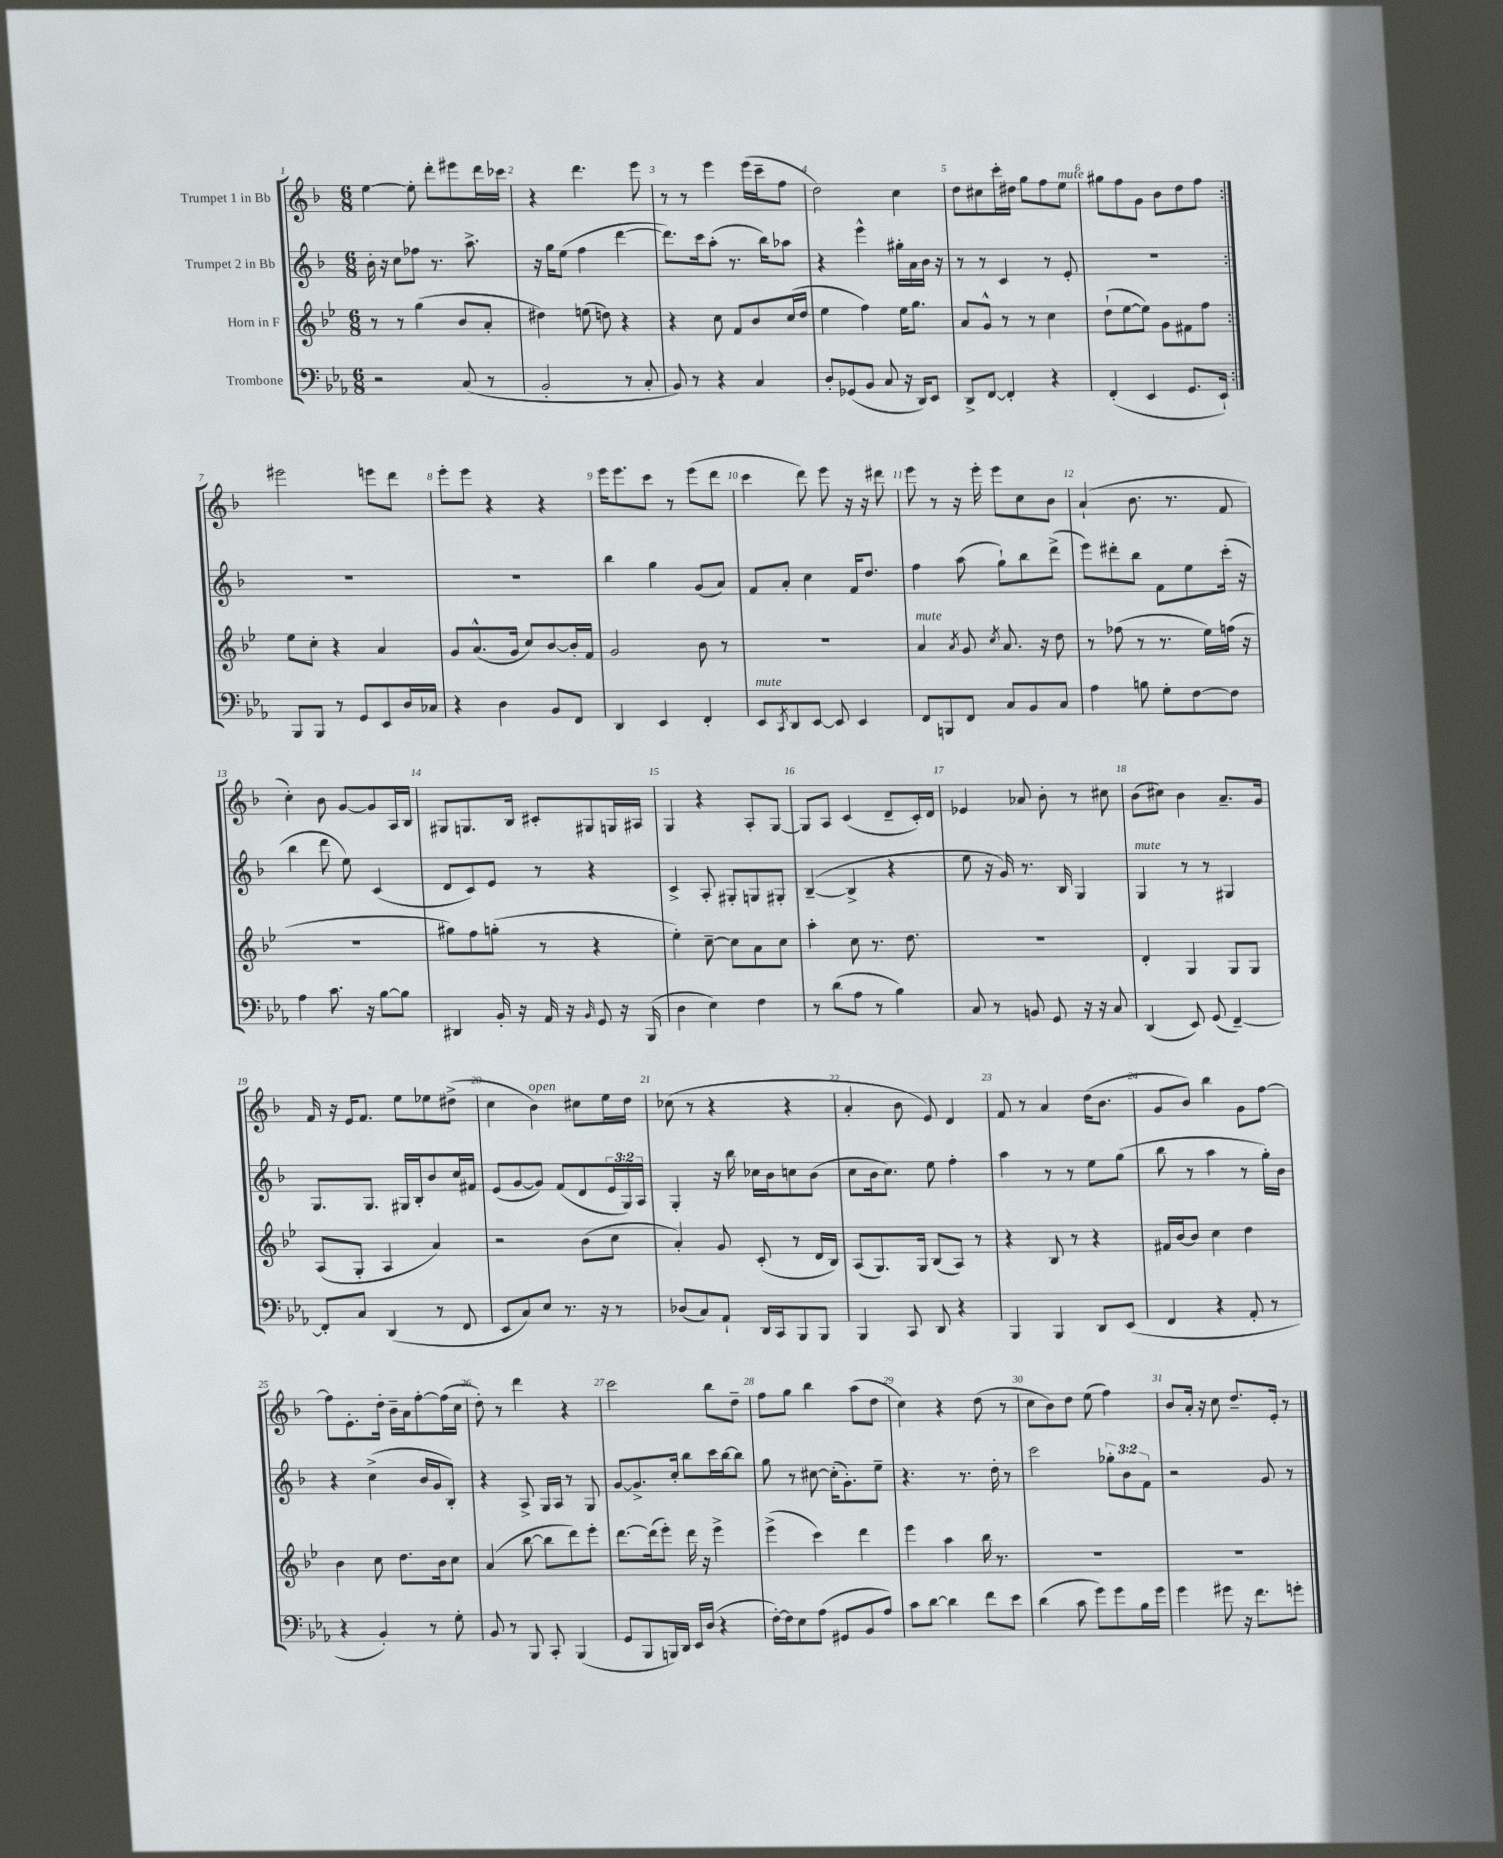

**kern	**kern	**kern	**kern
*part4	*part3	*part2	*part1
*staff4	*staff3	*staff2	*staff1
*I"Trombone	*I"Horn in F	*I"Trumpet 2 in Bb	*I"Trumpet 1 in Bb
*clefF4	*clefG2	*clefG2	*clefG2
*k[b-e-a-]	*k[b-e-]	*k[b-]	*k[b-]
*M6/8	*M6/8	*M6/8	*M6/8
=1	=1	=1	=1
2r	8r	16b-'\	[4ee\
.	.	16r	.
.	8r	8cc\L	.
.	(4gg\	8ff-X\J	8ee'\]
.	.	8.r	8ddd'\L
(8C/	8b-/L	.	8eee#X\
.	.	8.aa^\	.
8r	8a'/J	.	16ddd\L
.	.	.	16ccc-X\JJ
=2	=2	=2	=2
2BB-'/	4dd#X\)	16r	4r
.	.	16gg\KL	.
.	.	(8ee\J	.
.	(8een\	4ff\	4.ddd\
.	8ddn\)	.	.
8r	4r	[4ddd\	.
8C'/	.	.	8eee\
=3	=3	=3	=3
8BB-/)	4r	8.ddd\L])	8r
8r	.	.	8r
.	.	16ccc\k	.
4r	8cc\	(8aa'\J	4eee\
.	8f/L	8.r	.
4C/	8b-/	.	(16eee\LL
.	.	16bb-\KL)	16ccc~\J
.	(16cc/L	8aa-X\J	8ff\J
.	16dd/JJ	.	.
=4	=4	=4	=4
8D'/L	4ee-\	4r	2dd\)
(8GG-X/	.	.	.
8BB-/J	4ff\)	4eee^^\	.
8C/	.	.	.
16r	16ee-\KL	16gg#X'\LL	4cc\
16DD/KL)	8.gg\J	16a\	.
8EE-/J	.	16b-\JJ	.
.	.	16r	.
=5	=5	=5	=5
8DD^/L	8a/L	8r	8dd\L
[8FF/J	8g^^/J	8r	8cc#X\
4FF'/]	8r	4c/	16ccc'\L
.	.	.	16dd#X\JJ
.	8r	.	8gg\L
4r	4cc\	8r	8ff\
!	!	!	!LO:TX:a:i:t=mute
.	.	8e'/	8ee\J
=6	=6	=6	=6
(4FF'/	(8dd`\L	2.r	8gg#X\L
.	[8ee-\	.	8ff\
4EE-/	8ee-\J])	.	8g\J
.	8g\L	.	8b-\L
8.GG/L	8f#X\	.	8dd\
.	8ff\J	.	8ff\J
16EE-`/Jk)	.	.	.
!!LO:LB:g=z
=7:|!	=7:|!	=7:|!	=7:|!
8BBB-/L	8ee-\L	2.r	2eee#X\
8BBB-/J	8cc'\J	.	.
8r	4r	.	.
8GG/L	.	.	.
8EE-/	4a/	.	8eeen\L
16D/L	.	.	8ddd\J
16C-X/JJ	.	.	.
=8	=8	=8	=8
4r	8g/L	2.r	8eee'\L
.	(8.a^^/	.	8eee\J
4D\	.	.	4r
.	16g/Jk	.	.
.	8cc/L)	.	.
8BB-/L	[8b-/	.	4r
8FF/J	16b-'/L]	.	.
.	16f/JJ	.	.
=9	=9	=9	=9
4DD/	2g/	4bb-\	16eee\KL
.	.	.	8.eee\
4EE-/	.	4gg\	8ccc\J
.	.	.	8r
4FF'/	8b-\	(8g/L	(8eee\L
.	8r	8a/J)	8ddd\J
=10	=10	=10	=10
!LO:TX:a:i:t=mute	!	!	!
8EE-/L	2.r	8f/L	4ccc\
8qCC/	.	.	.
8DD/	.	8a'/J	.
[8EE-/J	.	4cc\	8ddd\)
8EE-/]	.	.	8eee\
4EE-/	.	16f/KL	16r
.	.	8.dd/J	16r
.	.	.	8ddd#X\
=11	=11	=11	=11
!	!LO:TX:a:i:t=mute	!	!
8FF/L	4a/	4ff\	8eee\
8BBBn/	.	.	8r
.	8qa/	.	.
8FF/J	8g/	(8aa\	16r
.	.	.	16eee'\
.	8qcc/	.	.
8C/L	8.a/	8gg`\L)	8eee\L
8BB-/	.	8bb-\	8cc\
.	16r	.	.
8C/J	8dd\	(8ddd^\J	8b-\J
=12	=12	=12	=12
4A-\	8r	8eee\L)	(4a`/
.	(8ff-X\	8ddd#X'\	.
8Bn\	8r	8bb-\J	8.b-\
8G'\L	8.r	8f\L	.
.	.	.	8.r
[8F\	.	8ee\	.
.	16ee-\LL)	.	.
8F\J]	(16ffn\JJ	(16ccc'\Jk	8f/
.	16r	16r	.
!!LO:LB:g=z
=13	=13	=13	=13
4A-\	2.r	4bb-\	4cc'\)
8.c\	.	8ddd\	8b-\
.	.	8ee\)	[8g/L
16r	.	.	.
[8B-\L	.	(4c/	8g/]
8B-\J]	.	.	16A/L
.	.	.	16B-/JJ
=14	=14	=14	=14
4DD#X/	8gg#X\L)	8d/L	8G#X/L
.	8ff\	8c/)	8.Gn/
16BB-'/	(8ggn'\J	8e/J	.
16r	.	.	16B-/Jk
16AA-/	8r	8r	8c#X'/L
16r	.	.	.
16qqBB-/	.	.	.
8GG/	4r	4r	8G#X/
16r	.	.	16Gn/L
(16BBB-/	.	.	16A#X/JJ
=15	=15	=15	=15
4D\	4ee-'\)	4c^/	4G/
4E-\)	[8cc~\	8A'/	4r
.	8cc\L]	8G#X'/L	.
4F\	8a\	8Gn/	8A'/L
.	8cc\J	8G#X'/J	[8G/J
=16	=16	=16	=16
8r	4aa'\	([4B-~/	8G/L]
(8d\L	.	.	8A/J
8A-\J	8cc\	4B-^/]	(4c/
8r	8.r	.	.
4B-\)	.	4r	8d~/L
.	8.dd\	.	.
.	.	.	16c'/L)
.	.	.	16d/JJ
=17	=17	=17	=17
8C/	2.r	8ee\	4e-X/
8r	.	16r	.
.	.	16g/)	.
8BBn/	.	8.r	8a-X/
8GG/	.	.	8b-'\
.	.	16B-/	.
16r	.	4G/	8r
16r	.	.	.
8C/	.	.	8cc#X\
=18	=18	=18	=18
!	!	!LO:TX:a:i:t=mute	!
(4DD/	4d'/	4G/	(8b-\L
.	.	.	8cc#X\J)
8EE-/)	4G/	8r	4b-\
(8GG/	.	8r	.
[4FF~/)	8G/L	4G#X/	8.a~/L
.	8G/J	.	.
.	.	.	16g/Jk
!!LO:LB:g=z
=19	=19	=19	=19
8FF'/L]	(8A/L	8.G/L	16f/
.	.	.	16r
8C/J	8G'/J	.	16e/KL
.	.	8.G/J	8.f/J
(4DD/	4A/	.	.
.	.	16G#X/LL	8ee\L
.	.	16B-'/J	.
8r	4a/)	8b-/	8ee-X\
8FF/	.	16cc/L	(8dd#X^\J
.	.	16f#X/JJ	.
=20	=20	=20	=20
8EE-/L	2r	(8e/L	4cc\
8C/)	.	[8g/	.
!	!	!	!LO:TX:a:i:t=open
8E-/J	.	8g/J])	4b-\)
8.r	.	(8f/L	.
.	(8b-\L	8d/	8cc#X\L
16r	.	.	.
8r	8cc\J	24e/L	16ee\L
.	.	24G/)	.
.	.	.	16dd\JJ
.	.	24A/JJ	.
=21	=21	=21	=21
(8D-X/L	4a'/)	4G'/	(8cc-X\
8C/)	.	.	8r
8AA-`/J	8g/	16r	4r
.	.	16bb-\	.
16DD/LL	(8c'/	16cc-X\LL	.
16CC/J	.	16b-\J	.
8BBB-/	8r	8ccn\	4r
8BBB-/J	16d/LL	(8b-\J	.
.	16B-/JJ)	.	.
=22	=22	=22	=22
4BBB-/	(8A/L	8cc\L	4a'/
.	8.G/)	16b-\k	.
.	.	8.cc\J)	.
8CC/	.	.	8b-\
.	16G/Jk	.	.
8DD/	(8B-/L	8ee\	8e/)
4r	8A/J)	4ff'\	4d/
.	8r	.	.
=23	=23	=23	=23
4BBB-/	4r	4aa\	8f/
.	.	.	8r
4BBB-/	8B-/	8r	4a/
.	8r	8r	.
8DD/L	4r	8ee\L	(16dd\KL
.	.	.	8.b-\J
(8EE-/J	.	(8gg\J	.
=24	=24	=24	=24
4FF/	16f#X/LL	8bb-\	8g/L
.	[16b-/J	.	.
.	8b-/J]	8r	8b-/J)
4r	4cc\	4aa\	4bb-\
8AA-'/	4dd\	8r	8g\L
8r	.	16gg'\LL)	[8ff\J
.	.	16b-\JJ	.
!!LO:LB:g=z
=25	=25	=25	=25
4r	4b-\	4r	8ff\L]
.	.	.	8.e'\
4BB-'/)	8cc\	(4cc^\	.
.	.	.	16dd'\Jk
.	8.dd\L	.	16b-~\LL
.	.	.	16a\J
8r	.	16b-/LL	[8ff'\
.	16b-\k	16g/J	.
8G'\	8cc\J	8B-'/J)	(16ff\L]
.	.	.	16cc\JJ
=26	=26	=26	=26
8BB-/	(4a/	4r	8dd'\)
8r	.	.	8r
8BBB-/	[8bb-\	8A^/	4ddd\
8CC'/	8bb-\L]	16G/LL	.
.	.	16A/JJ	.
(4BBB-/	8ddd\)	8r	4r
.	8eee-'\J	8G/	.
=27	=27	=27	=27
8GG/L	[8.ddd\L	[8g/L	2ccc\
8BBB-/	.	8.g^/]	.
.	(16ddd\k]	.	.
16BBBn/L)	8eee-'\J)	.	.
16DD/JJ	.	16cc'/Jk	.
16EE-/LL	16ddd\	8bb-\L	.
(16D/JJ	16r	.	.
4r	4eee-^\	16ccc\L	8bb-\L
.	.	[16bb-\J	.
.	.	8bb-\J]	8dd~\J
=28	=28	=28	=28
[16F'\LL)	(4eee-^\	8gg\	8ff\L
16F\J]	.	.	.
8E-\	.	8r	8gg\J
(8A-\J	4ccc\)	[8cc#X\	4bb-\
8GG#X/L	.	(16cc#'\KL]	.
.	.	8.g'\)	.
8BB-/	4ddd\	.	(8aa\L
8A-/J)	.	8ee~\J	8dd\J
=29	=29	=29	=29
8c\L	4eee-\	4.r	4cc\)
[8d\J	.	.	.
4d\]	4aa\	.	4r
.	.	8.r	.
8f\L	16bb-\	.	(8dd\
.	8.r	16dd'\	.
8e-\J	.	8r	8r
=30	=30	=30	=30
(4d\	2.r	2ccc\	8cc\L
.	.	.	8b-\)
8c\	.	.	8dd\J
8g\L)	.	.	(8ee\
8g\	.	12gg-X'\L	4ff\)
.	.	12b-\	.
16B-\L	.	.	.
.	.	12f\J	.
16g\JJ	.	.	.
=31	=31	=31	=31
4g\	2.r	2r	8b-/L
.	.	.	16a'/Jk
.	.	.	16r
8g#X\	.	.	8cc\
16r	.	.	8.dd~/L
8.f\L	.	.	.
.	.	8g/	.
.	.	.	16e'/Jk
8gn'\J	.	8r	8r
==	==	==	==
*-	*-	*-	*-
